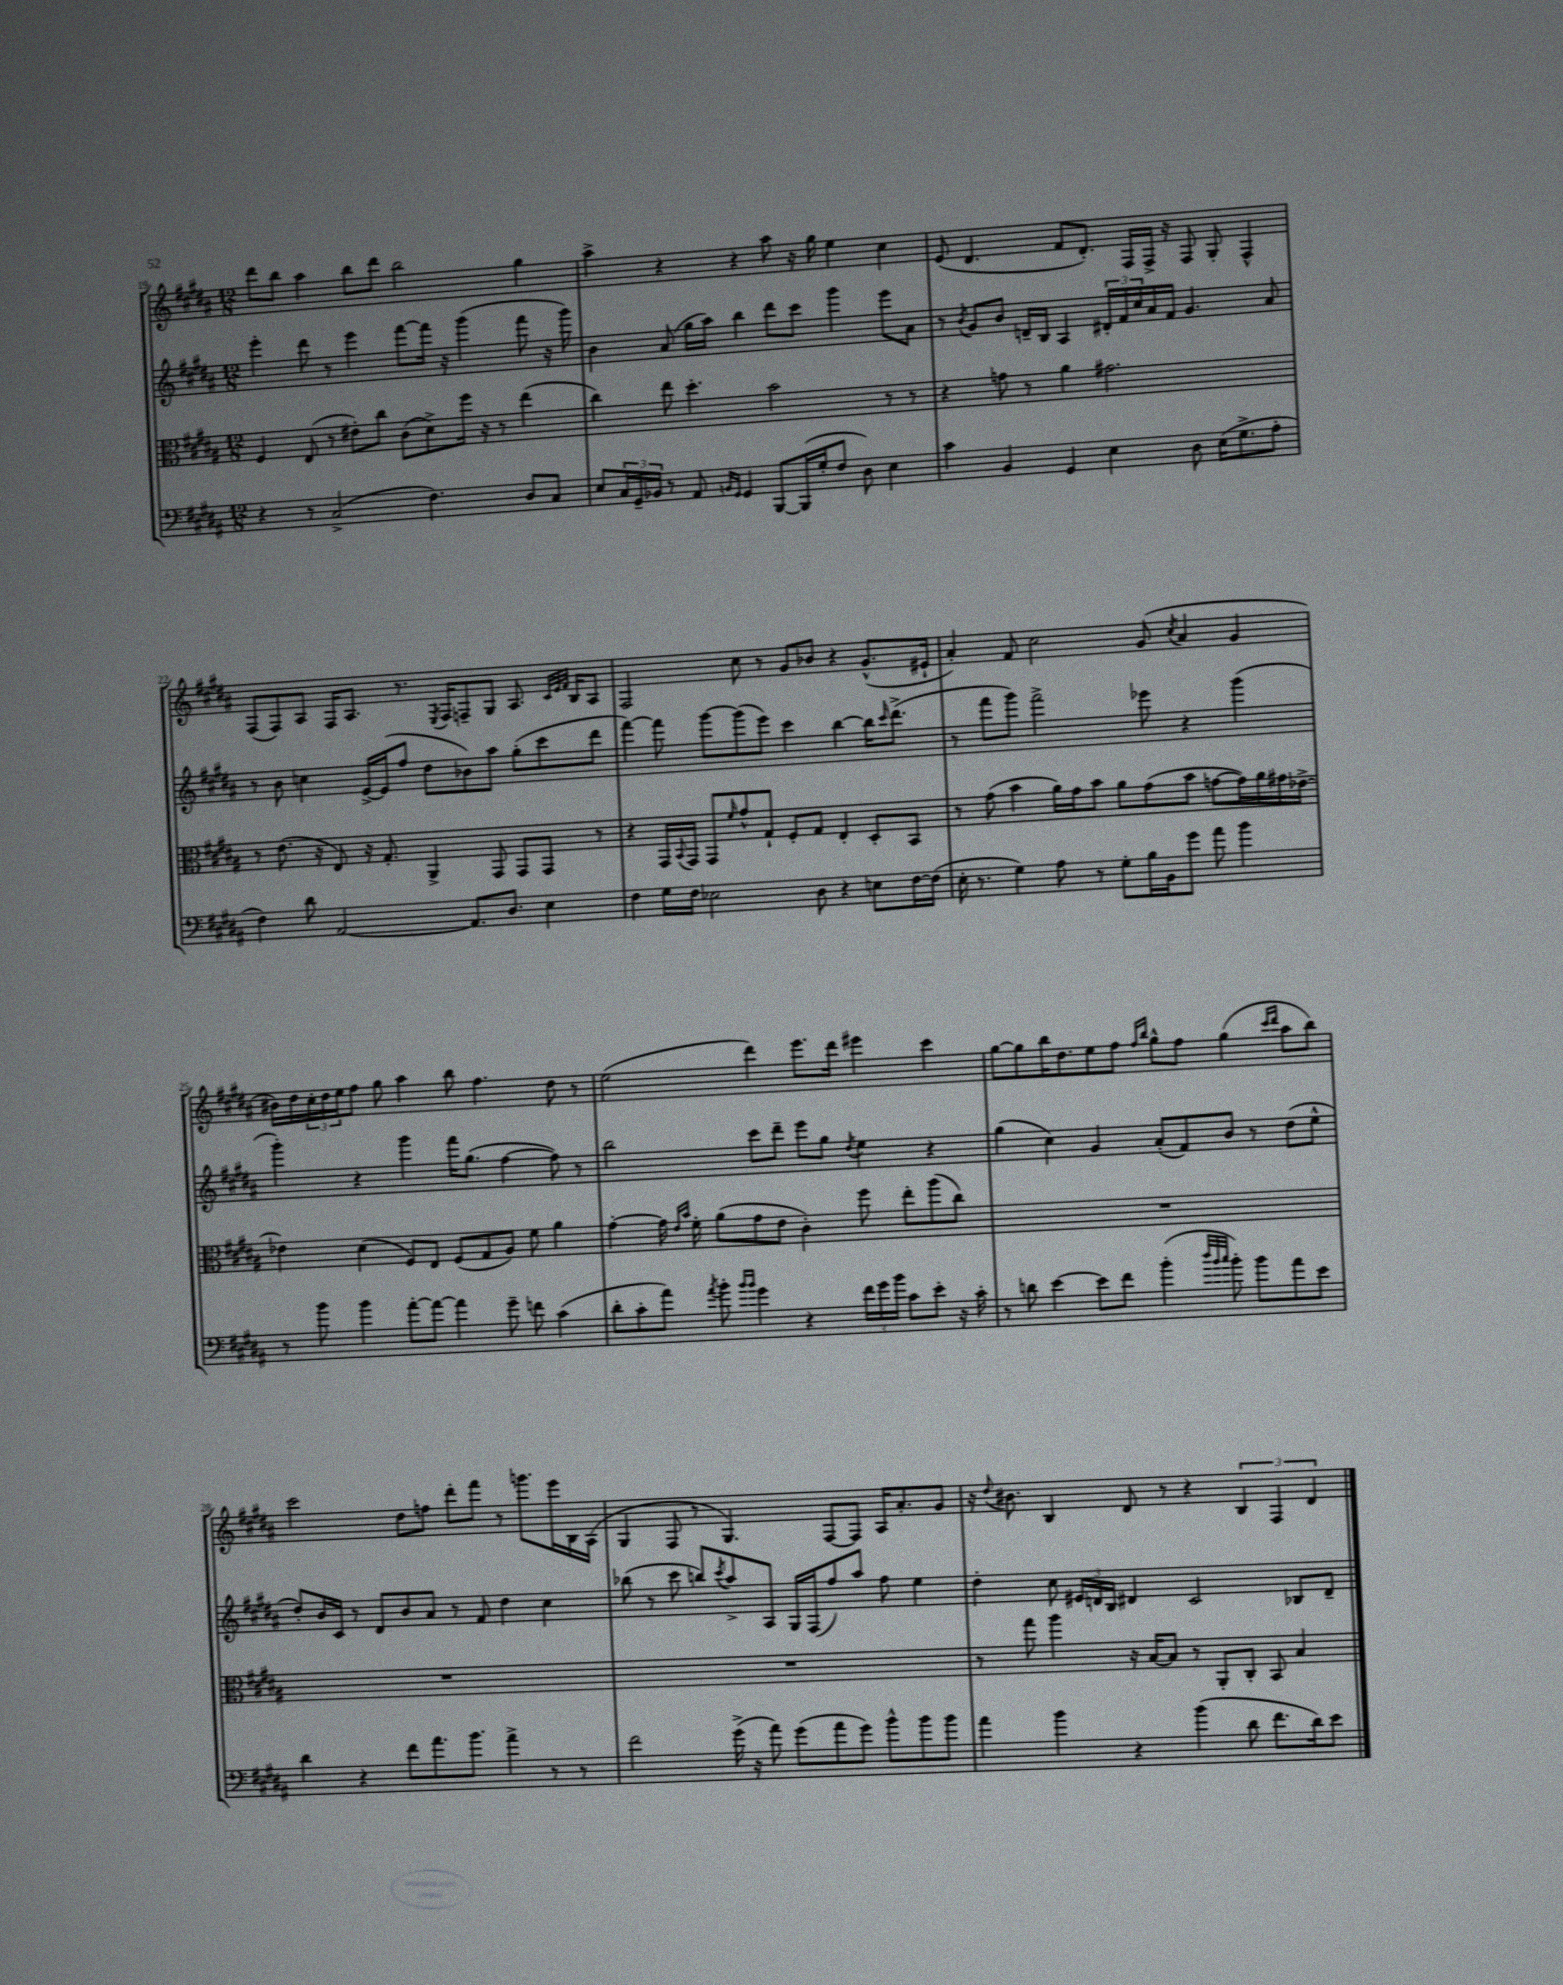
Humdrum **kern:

**kern	**kern	**kern	**kern
*part4	*part3	*part2	*part1
*staff4	*staff3	*staff2	*staff1
*clefF4	*clefC3	*clefG2	*clefG2
*k[f#c#g#d#a#]	*k[f#c#g#d#a#]	*k[f#c#g#d#a#]	*k[f#c#g#d#a#]
*M12/8	*M12/8	*M12/8	*M12/8
=19	=19	=19	=19
4r	4F#/	4eee'\	8ddd#\L
.	.	.	8bb\J
8r	(8E/	8ddd#\	4aa#\
(2C#^/	8r	8r	.
.	8e#X'\L)	4eee\	8bb\L
.	8cc#\J	.	8ddd#\J
.	(8c#\L	[8fff#\L	2bb\
4.F#\)	8d#^\)	16fff#\Jk]	.
.	.	16r	.
.	16ff#\Jk	(4ggg#\	.
.	16r	.	.
.	8r	.	.
8D#/L	(4ee\	8fff#\	4gg#\
8C#/J	.	16r	.
.	.	16ggg#\)	.
=20	=20	=20	=20
8E/L	4cc#\)	4b\	4aa#^\
24C#/L	.	.	.
24GG#~/	.	.	.
24BB-X/JJ	.	.	.
8r	8ee\	(8a#/	4r
8AA#/	4.dd#'\	16gg#\LL	.
.	.	16aa#\JJ)	.
16qqBBn/LL	.	.	.
16qqGG#/JJ	.	.	.
4GG#/	.	4bb\	4r
[8BBB/L	2b\	8ddd#\L	8aa#\
(16BBB/L]	.	8ccc#\J	16r
16G#'/J	.	.	16gg#\
8F#/J	.	4ggg#\	4ee\
8D#\)	.	.	.
4E\	8r	8eee\L	4cc#\
.	8r	8a#\J	.
=21	=21	=21	=21
4c#\	4r	8r	(8e/
.	.	8qb/	.
.	.	8g#/L	4.d#/
4BB/	8gn\	8b/J	.
.	8r	16dn~/LL	.
.	.	16B/JJ	.
4GG#/	4a#\	4A#/	8f#/L
.	.	.	8.d#'/J)
4E\	2.g#X\	24d#X'/LL	.
.	.	24f#/	.
.	.	.	16F#/LL
.	.	24cc#/	.
.	.	16a#/	16F#^/JJ
.	.	16f#/JJ	16r
8D#\	.	4.g#/	8F#/
(16E\KL	.	.	8G#'/
8.G#^\	.	.	.
.	.	.	4F#^^/
8A#'\J	.	8a#/	.
!!LO:LB:g=z
=22	=22	=22	=22
4F#\)	8r	8r	(8F#/L
.	(8.e\	8b\	8F#/)
8d#\	.	4ccn\	8A#/J
.	16r	.	.
[2AA#/	8E/)	.	16F#/KL
.	.	.	8.A#/J
.	16r	[16e^/LL	.
.	8.G#'/	(16e/J]	.
.	.	8ff#/J	8.r
.	4AA#^/	8dd#\L	.
.	.	.	8qE/
.	.	.	16F#/KL
8.AA#/L]	.	8b-X\)	8Fn~/
.	8GG#/	8aa#\J	8G#/J
8.D#/J	.	.	.
.	8GG#/L	(8gg#'\L	8.A#/
4E\	8GG#/J	8ccc#\	.
.	.	.	32qqc#/LLL
.	.	.	32qqe/
.	.	.	32qqf#/JJJ
.	.	.	16B/KL
.	8r	8ddd#\J	8A#/J
=23	=23	=23	=23
4F#\	4r	[4fff#\)	2F#/
16G#\LL	16GG#/LL	8fff#\]	.
.	8qqBB/	.	.
16F#\JJ	16GG#/JJ	.	.
2E-X\	8GG#/L	[8ggg#\L	.
.	16qqf#/	.	.
.	8g#^^/	(8ggg#\]	8cc#\
.	8G#`/J	8eee\J)	8r
.	8F#'/L	4ccc#\	8g#/L
8D#\	8G#/J	.	8b-X/J
4r	4E'/	[4bb\	4r
8En\L	8D#'/L	16bb\KL]	(8.g#^^/L
.	.	16qqccc#/	.
.	.	(8.ddd#^\J	.
[16F#\L	8BB/J	.	.
(16F#\JJ]	.	.	16e#X`/Jk
=24	=24	=24	=24
16E'\	8r	8r	4a#'/)
8.r	.	.	.
.	(8g#\	8fff#\L	.
4G#\)	4b\	8ggg#\J)	8f#/
.	.	2fff#^\	2cc#\
8A#\	16a#\LL)	.	.
.	16g#\J	.	.
8r	8b\J	.	.
8G#'\L	8a#\L	.	.
16B\L	(8g#\	8eee-X\	(8g#/
16BB\J	.	.	.
.	.	.	8qcc#/
8g#\J	8b\J	4r	4a#/
8a#\	[8gn\L	.	.
4b\	16g\L])	(4ggg#\	4g#/
.	16a#\	.	.
.	16g#X\	.	.
.	[16e-X^\JJ	.	.
!!LO:LB:g=z
=25	=25	=25	=25
8r	4e-X\]	4ggg#'\)	16b#X\LL)
.	.	.	16dd#\
8b\	.	.	24cc#'\
.	.	.	24dd#\
.	.	.	24ee\J
4b\	(4d#\	4r	8ff#\J
.	.	.	8gg#\
[8a#'\L	8F#/L)	4ggg#\	4aa#\
8a#\J_	8E/J	.	.
4a#\]	(8F#/L	16fff#\KL	8bb\
.	.	(8.gg#\J	.
.	8G#/	.	4.ff#\
8g#~\	8A#/J)	[4ff#\	.
8fn\	8f#\	.	.
(4c#\	4a#\	8ff#\])	8dd#\
.	.	8r	8r
=26	=26	=26	=26
8d#'\L	[4g#'\	2bb\	(2ee\
8c#'\	.	.	.
8a#\J)	16g#\]	.	.
.	16qqe/LL	.	.
.	16qqb/JJ	.	.
.	16f#'\	.	.
8qa#/	.	.	.
8b'\	(8a#\L	.	.
16qqb/LL	.	.	.
16qqb/JJ	.	.	.
4g#\	8g#\	8ccc#\L	4ddd#\)
.	8e\J	8ddd#~\J	.
4r	4c#'\)	8eee\L	8.eee\L
.	.	8gg#\J	.
.	.	.	16ddd#\Jk
.	.	8qdd#/	.
24f#\LL	8ff#\	4ee\	4eee#X\
24g#\	.	.	.
24b\JJ	.	.	.
8c#\L	8ee'\L	.	.
8e'\J	(8aa#\	4r	4ccc#\
16r	8cc#\J)	.	.
16c#'\	.	.	.
=27	=27	=27	=27
8r	1.r	(4gg#\	[8gg#\L
8dn\	.	.	8gg#\]
[4e\	.	4cc#\)	16bb\K
.	.	.	8.dd#\
8e\L]	.	4g#/	8ee\
8f#\J	.	.	8ff#\J
.	.	.	16qqff#/LL
.	.	.	16qqbb/JJ
(4b'\	.	(8a#'/L	8gg#^^\L
.	.	8f#/)	8ff#\J
32qqdd#/LLL	.	.	.
32qqb/	.	.	.
32qqcc#/JJJ	.	.	.
8b'\)	.	8b/J	(4gg#\
8b\L	.	8r	.
.	.	.	16qqccc#/LL
.	.	.	16qqddd#/JJ
8a#\	.	(8dd#\L	8aa#\L
8e\J	.	8ee^^\J	8bb\J)
!!LO:LB:g=z
=28	=28	=28	=28
4d#\	1.r	8dd#'/L)	2ccc#\
.	.	16b/L	.
.	.	16c#/JJ	.
4r	.	8r	.
.	.	8d#/L	.
8f#\L	.	8b/	8dd#\L
8.a#\	.	8a#/J	8ffn\J
.	.	8r	8ddd#'\L
8.b\J	.	.	.
.	.	8f#/	8fff#\J
4a#^\	.	4dd#\	8r
.	.	.	8.gggn\L
8r	.	4cc#\	.
.	.	.	16eee\L
8r	.	.	16B\
.	.	.	(16A#\JJ
=29	=29	=29	=29
2f#\	1.r	(8bb-X\	4G#/
.	.	8r	.
.	.	8ccc#\	8F#/
.	.	8bbn/L)	8r
.	.	8qccc#/	.
(16g#^\	.	8aa#^/	4.G#/)
16r	.	.	.
8a#\)	.	8A#/J	.
(8g#\L	.	16G#/LL	.
.	.	(16F#/J	.
8a#\	.	8ff#/)	[8F#/L
8g#\J)	.	8aa#/J	8F#/J]
8b^^\L	.	8ff#\	16A#/KL
.	.	.	8.a#'/
8b\	.	4ee\	.
8b\J	.	.	8g#/J
=30	=30	=30	=30
4a#\	8r	4dd#'\	16r
.	.	.	8qqdd#/
.	.	.	8.b#X\
.	8gg#\	.	.
4b\	4aa#\	8cc#\	4B/
.	.	24e#X/LL	.
.	.	24dn/	.
.	.	24B/JJ	.
4r	16r	4d#X/	8d#/
.	[16B/KL	.	.
.	8B/J]	.	8r
(4b\	8r	2c#/	4r
.	8AA#'/L	.	.
8d#\	8C#'/J	.	6B/
8.f#\L	8BB/	.	.
.	.	.	6F#/
.	4B/	8B-X/L	.
16d#\k)	.	.	.
.	.	.	6d#/
8e\J	.	8d#~/J	.
==	==	==	==
*-	*-	*-	*-
